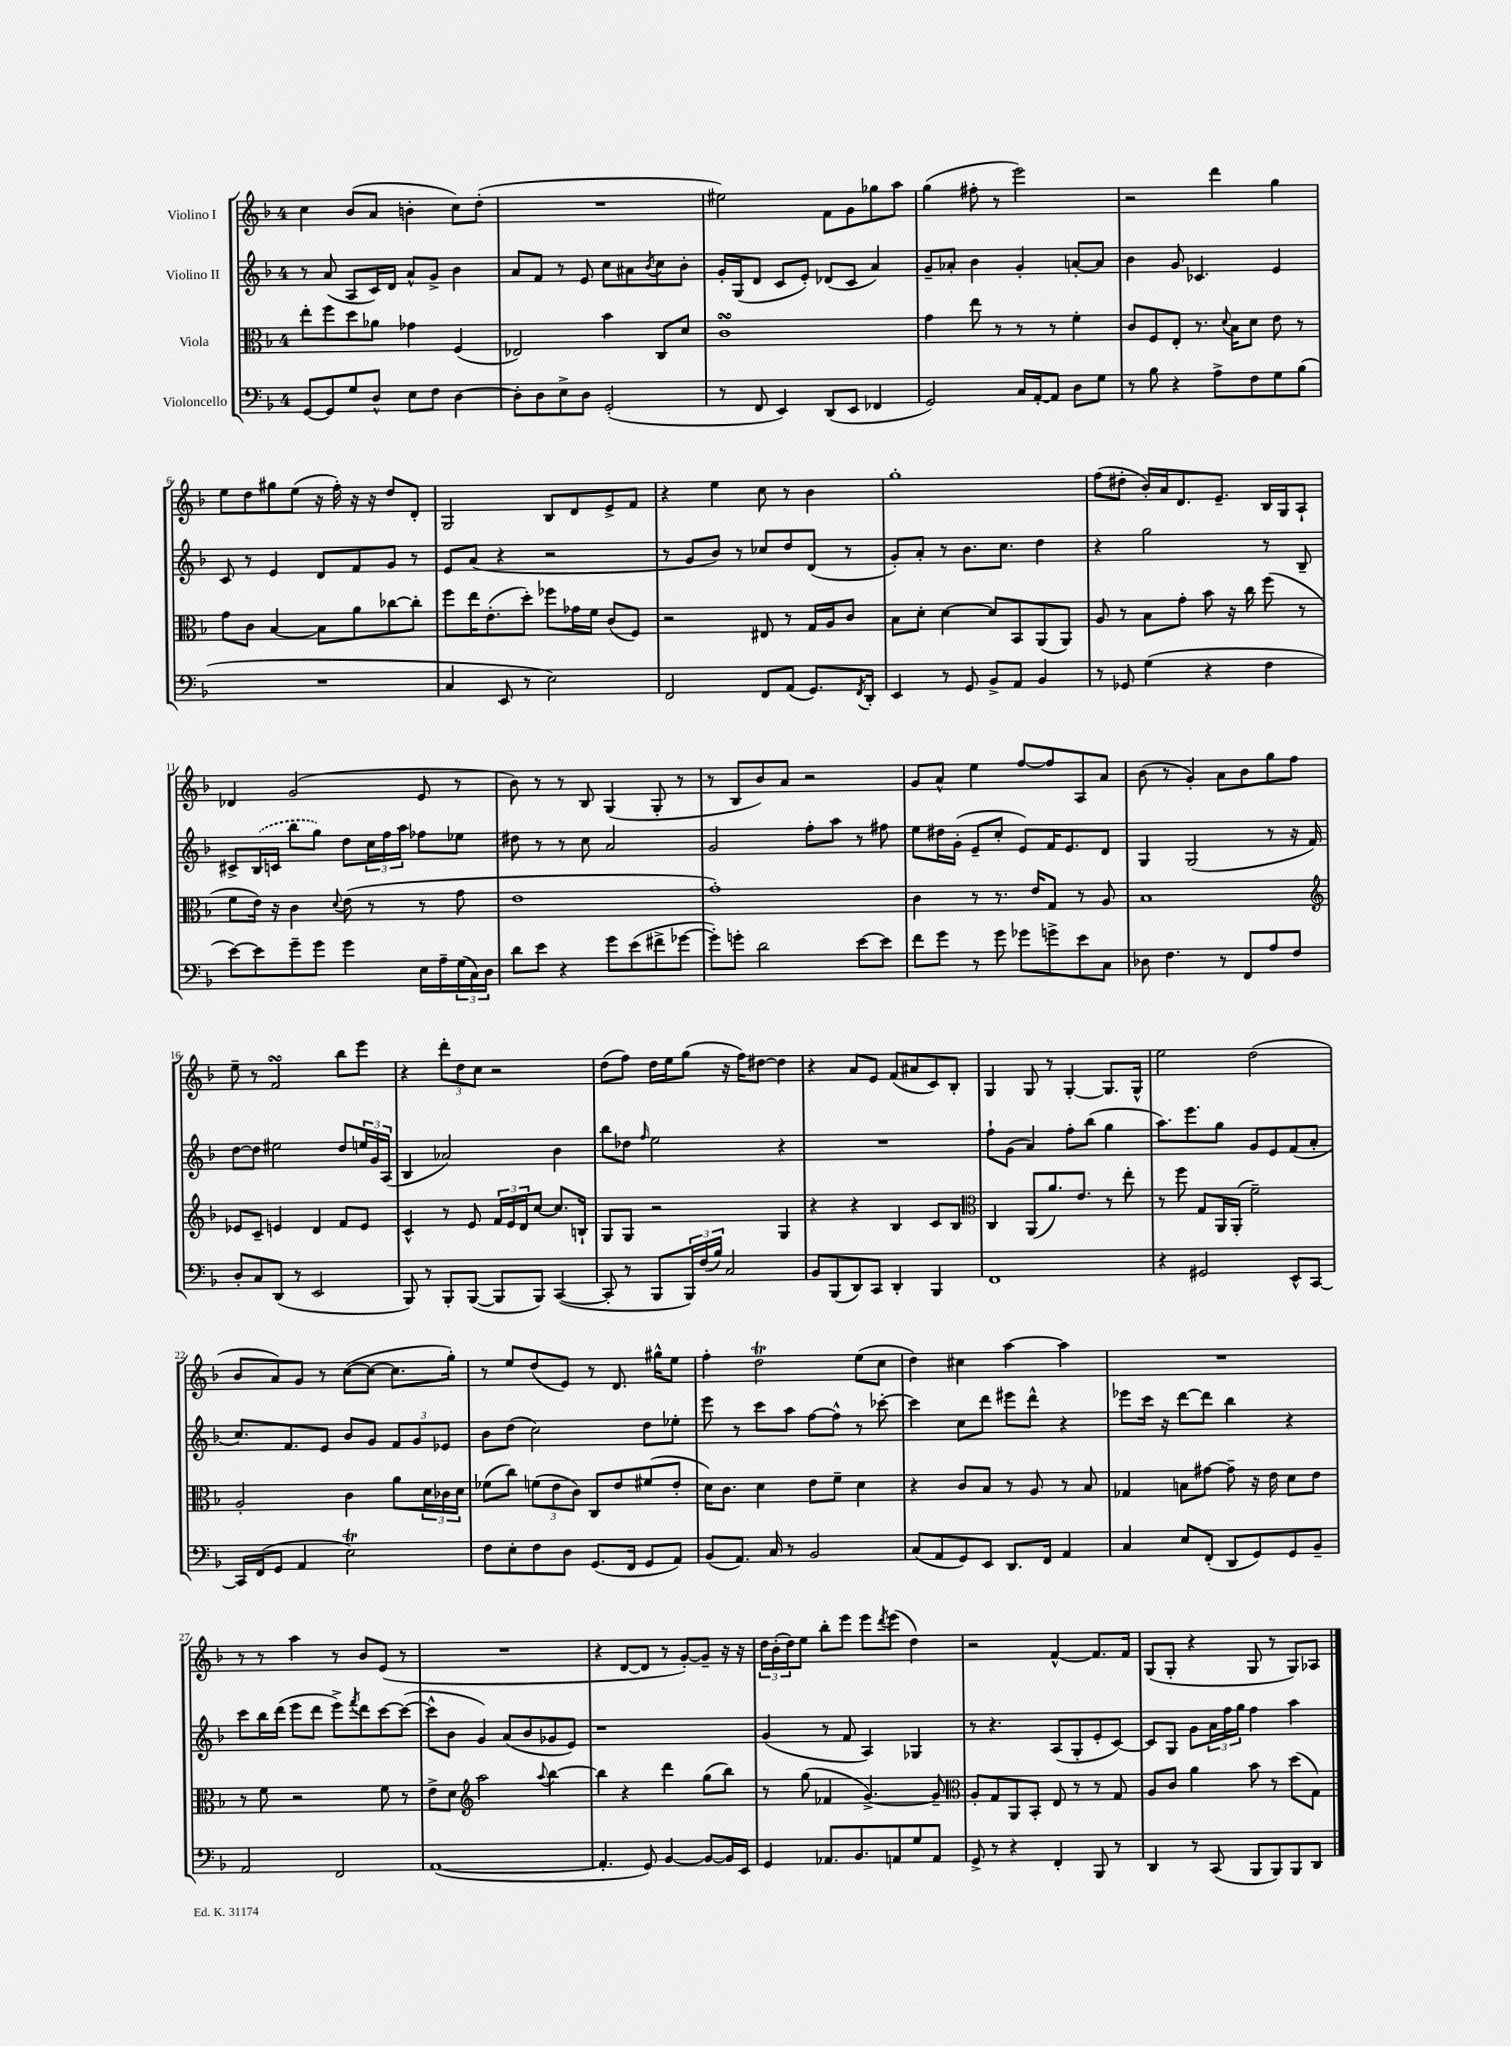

**kern	**kern	**kern	**kern
*staff4	*staff3	*staff2	*staff1
*clefF4	*clefC3	*clefG2	*clefG2
*k[b-]	*k[b-]	*k[b-]	*k[b-]
*M4/4	*M4/4	*M4/4	*M4/4
[8GG	8ee'	8r	4cc
8GG]	8ff	(8a	.
8G	8dd	8A	(8b-
8D^^	8a-	16c)	8a
.	.	16d	.
8E	4g-	8a^^	4b'
8F	.	8g^	.
[4D	(4F	4b-	8cc)
.	.	.	(8dd'
=	=	=	=
8D']	2E-)	8a	1r
8D	.	8f	.
8E^	.	8r	.
8D	.	8e	.
(2GG'	4b-	8cc	.
.	.	8a#	.
.	.	8qb-	.
.	8C	8cc	.
.	8d	8b-'	.
=	=	=	=
8r	1c	16g'	2ee#)
.	.	(16G	.
8FF	.	8d	.
4EE)	.	8c	.
.	.	8e')	.
(8DD	.	(8d-	8f
8EE	.	8c	8g
4FF-	.	4a)	8gg-
.	.	.	8aa
=	=	=	=
2GG)	4g	8g~	(4gg
.	.	8a-'	.
.	8ee	4b-	8ff#'
.	8r	.	8r
16C	8r	4g'	2eee)
[16AA'	.	.	.
8AA]	8r	.	.
8D	4f'	[8a'	.
8G	.	8a]	.
=	=	=	=
8r	8c	4b-	2r
8B-	8F	.	.
4r	8E'	8g	.
.	8.r	4.c-	.
8A^	.	.	4ddd
.	8qqd	.	.
.	16B-	.	.
8F	8d	.	.
8G	8e	4e	4gg
(8B-	8r	.	.
=	=	=	=
1r	8g	8c	8ee
.	8c	8r	8dd
.	[4B-	4e	8gg#
.	.	.	(8ee
.	8B-]	8d	16r
.	.	.	16ff')
.	8a	8f	16r
.	.	.	16r
.	[8cc-	8g	8dd
.	8cc-']	8r	8d'
=	=	=	=
4C	8ff	8e	2G
.	16ee	(8a	.
.	(8.e'	.	.
8EE	.	4r	.
8r	8dd')	.	.
2E)	8ff-	2r	8B-
.	16g-	.	8d
.	16f	.	.
.	(8c	.	8e^
.	8F)	.	8f
=	=	=	=
2FF	2r	8r	4r
.	.	8g	.
.	.	8b-)	4ee
.	.	8r	.
8FF	8E#	8cc-	8cc
(8AA	8r	8dd	8r
8.GG)	16G	(8d	4b-
.	16A	.	.
.	8c	8r	.
8qFF	.	.	.
16DD'	.	.	.
=	=	=	=
4EE	8B-	8g')	1gg'
.	8d'	8a'	.
8r	[4d	8r	.
8GG	.	8.b-	.
8BB-^	8d]	.	.
.	.	8.cc	.
8AA	8BB-	.	.
4BB-	(8AA	4dd	.
.	8AA)	.	.
=	=	=	=
8r	8A	4r	(8ff
8GG-	8r	.	8dd#'
(4G	8B-	2gg	16b-')
.	.	.	16a
.	8g'	.	8.d
4r	8b-	.	.
.	.	.	8.e~
.	16r	.	.
.	16cc	.	.
4F	(8ff	8r	16B-
.	.	.	16G
.	8r	8B-~	8A`
=	=	=	=
[8e)	8f	8c#^	4d-
8e]	16e)	(16B-	.
.	16r	16c	.
8g~	4c	8bb-	(2g
8g	.	8gg)	.
.	8qqd	.	.
4g	(8e	8dd	.
.	8r	24cc	.
.	.	24ff	.
.	.	24aa	.
16E	8r	8ff-	8e
16A~	.	.	.
(24G	8g	8ee-	8r
24C)	.	.	.
24D	.	.	.
=	=	=	=
8d	1e	8dd#	8b-)
8e	.	8r	8r
4r	.	8r	8r
.	.	8cc	8B-
8g	.	2a	(4G
(8e	.	.	.
8f#^	.	.	8G'
[8g-	.	.	8r
=	=	=	=
8g-'])	1g')	2g	8r
8g'	.	.	8B-
2d	.	.	8b-)
.	.	.	8a
.	.	8ff'	2r
.	.	8aa	.
[8e	.	8r	.
8e]	.	8ff#	.
=	=	=	=
8f	4c	8ee	8g
8g	.	16dd#	8a^^
.	.	(16g'	.
8r	8r	8e~	4ee
8g	8.r	8cc'	.
8g-	.	8e)	[8ff
.	16e	.	.
8g^	8G	16f	8ff]
.	.	8.e	.
8e	8r	.	8A
8C	8A	8d	8a
=	=	=	=
8D-	1B-	4G	(8b-
4.F	.	.	8r
.	.	(2G	4g')
8r	.	.	8a
8FF	.	.	8b-
8A	.	8r	8gg
8F	.	16r	8ff
.	.	16f)	.
=	=	=	=
*	*clefG2	*	*
8D'	8e-	[8dd	8ee~
8C	8c~	8dd]	8r
(8DD	4e	2ee#	2f
8r	.	.	.
2EE	4d	.	.
.	8f	8dd	8bb-
.	8e	24ee	8eee
.	.	24g	.
.	.	(24A	.
=	=	=	=
8BBB-)	4c^^	4B-	4r
8r	.	.	.
8BBB-'	8r	2a-)	12ddd'
.	.	.	12dd
([8BBB-	8e	.	.
.	.	.	12cc
8BBB-]	24f	.	2r
.	24e	.	.
.	24d	.	.
8BBB-)	[8cc	.	.
([4CC	8.cc]	4b-	.
.	16B`	.	.
=	=	=	=
8CC']	8G	8bb-	(8dd
8r	8G	8dd-	8ff)
.	.	16qqff	.
8BBB-	2r	2ee	16dd
.	.	.	16ee
24BBB-)	.	.	(8gg
(24F	.	.	.
24B-)	.	.	.
2C	.	.	16r
.	.	.	16ff)
.	.	.	[8dd#
.	4G	4r	4dd#]
=	=	=	=
8BB-	4r	1r	4r
(8BBB-	.	.	.
8DD)	4r	.	8a
8CC	.	.	8e
4DD'	4B-	.	(8f
.	.	.	8a#
4BBB-	8c	.	8c)
.	8B-	.	8B-'
=	=	=	=
*	*clefC3	*	*
1FF	4C	8ff`	4G
.	.	(8g	.
.	(8AA	4a)	8G
.	8.a)	.	8r
.	.	8ff'	[4G'
.	8.e	.	.
.	.	(8bb-	.
.	8r	4gg	8.G]
.	8ee'	.	.
.	.	.	16G^^
=	=	=	=
4r	8r	8.aa)	2ee
.	8ff	.	.
.	.	8.eee	.
2GG#	8G	.	.
.	16AA	8gg	.
.	(16AA'	.	.
.	2f~)	8g	(2dd
.	.	8e	.
8EE^^	.	(8f	.
[8CC	.	8a'	.
=	=	=	=
16CC]	2A'	8.cc)	8b-
(16FF	.	.	.
8GG	.	.	8a)
.	.	8.f	.
4AA	.	.	8g
.	.	8e	8r
2E)	4c	8b-	([8cc
.	.	8g	8cc_
.	8a	12f	8.cc]
.	.	12g	.
.	24d	.	.
.	24c-	12e-	.
.	.	.	16gg')
.	24d	.	.
=	=	=	=
8F	(8f-	8b-	8r
8E'	8cc)	(8dd	8ee
8F	(12f	2cc)	(8dd
.	12e	.	.
8D	.	.	8e)
.	12c)	.	.
(8.GG	8C	.	8r
.	8e	.	8.d
16FF	.	.	.
8GG	(8f#	8dd	.
.	.	.	16gg#^^
8AA)	8e'	8ee-'	8ee
=	=	=	=
(8BB-	16d)	8eee	4ff'
.	8.c	.	.
8.AA)	.	8r	.
.	4d	8ccc	2dd
16C	.	.	.
8r	.	8aa	.
2BB-	8e	[8ff	.
.	8f~	8ff^^]	.
.	4d	8r	(8ee
.	.	[8ccc-'	8cc
=	=	=	=
(8C	4r	4ccc-]	4dd)
8AA	.	.	.
8GG)	8c	8cc	4cc#
8EE	8B-	8ddd	.
8.DD	8r	8eee#	[4aa
.	8A	8ddd^^	.
16FF	.	.	.
4AA	8r	4r	4aa]
.	8B-	.	.
=	=	=	=
4C	4G-	8eee-	1r
.	.	16ccc	.
.	.	16r	.
8E	8B	[8ddd	.
(8FF'	[8g#	8ddd]	.
8DD	8g#~]	4bb-	.
8GG)	16r	.	.
.	16e	.	.
8GG	8d	4r	.
8BB-~	8e	.	.
=	=	=	=
2AA	8r	8ccc	8r
.	8f	16bb-	8r
.	.	(16ddd	.
.	2r	8eee	4aa
.	.	8ddd	.
2FF	.	8eee^)	8r
.	.	8qfff	.
.	.	8ddd	8b-
.	8f	[8ccc	(8e
.	8r	(8ccc_	8r
=	=	=	=
([1AA	8e^	8ccc^^]	1r
.	8d	8b-	.
*	*clefG2	*	*
.	2aa	4g)	.
.	.	(8a	.
.	.	8b-	.
.	8qqaa	.	.
.	[4bb-	8g-	.
.	.	8e)	.
=	=	=	=
4.AA']	4bb-]	1r	4r
.	4r	.	[8d
8GG)	.	.	8d]
[4BB-	4ddd	.	8r
.	.	.	[8g')
8BB-_	(8gg	.	8g~]
16BB-]	8bb-)	.	16r
16EE	.	.	16r
=	=	=	=
4GG	8r	(4g	24dd
.	.	.	(24b-'
.	.	.	24dd)
.	(8gg	.	8ee
8.AA-	4f-	8r	8bb-'
.	.	8f	8eee
8.BB-	.	.	.
.	[4.g^)	4A)	8eee
.	.	.	8qddd
8AA	.	.	(8eee
8G	.	4G-	4dd)
8AA	8g~]	.	.
=	=	=	=
*	*clefC3	*	*
8GG^	8A'	8r	2r
8r	8G	4.r	.
4r	8AA	.	.
.	8BB-'	.	.
4FF'	8E	(8A	[4f^^
.	8r	8G'	.
8BBB-	8r	8e'	8.f]
8r	8G	[8c)	.
.	.	.	16f
=	=	=	=
4DD	8A	8c]	(8G
.	8c	8G	8G'
8r	4a	8g	4r
(8CC	.	24a	.
.	.	24ff	.
.	.	24gg	.
8BBB-	8b-	4ff	8G
8BBB-)	8r	.	8r
8BBB-	(8dd	4aa	8G)
8DD	8G)	.	8A-
==	==	==	==
*-	*-	*-	*-
